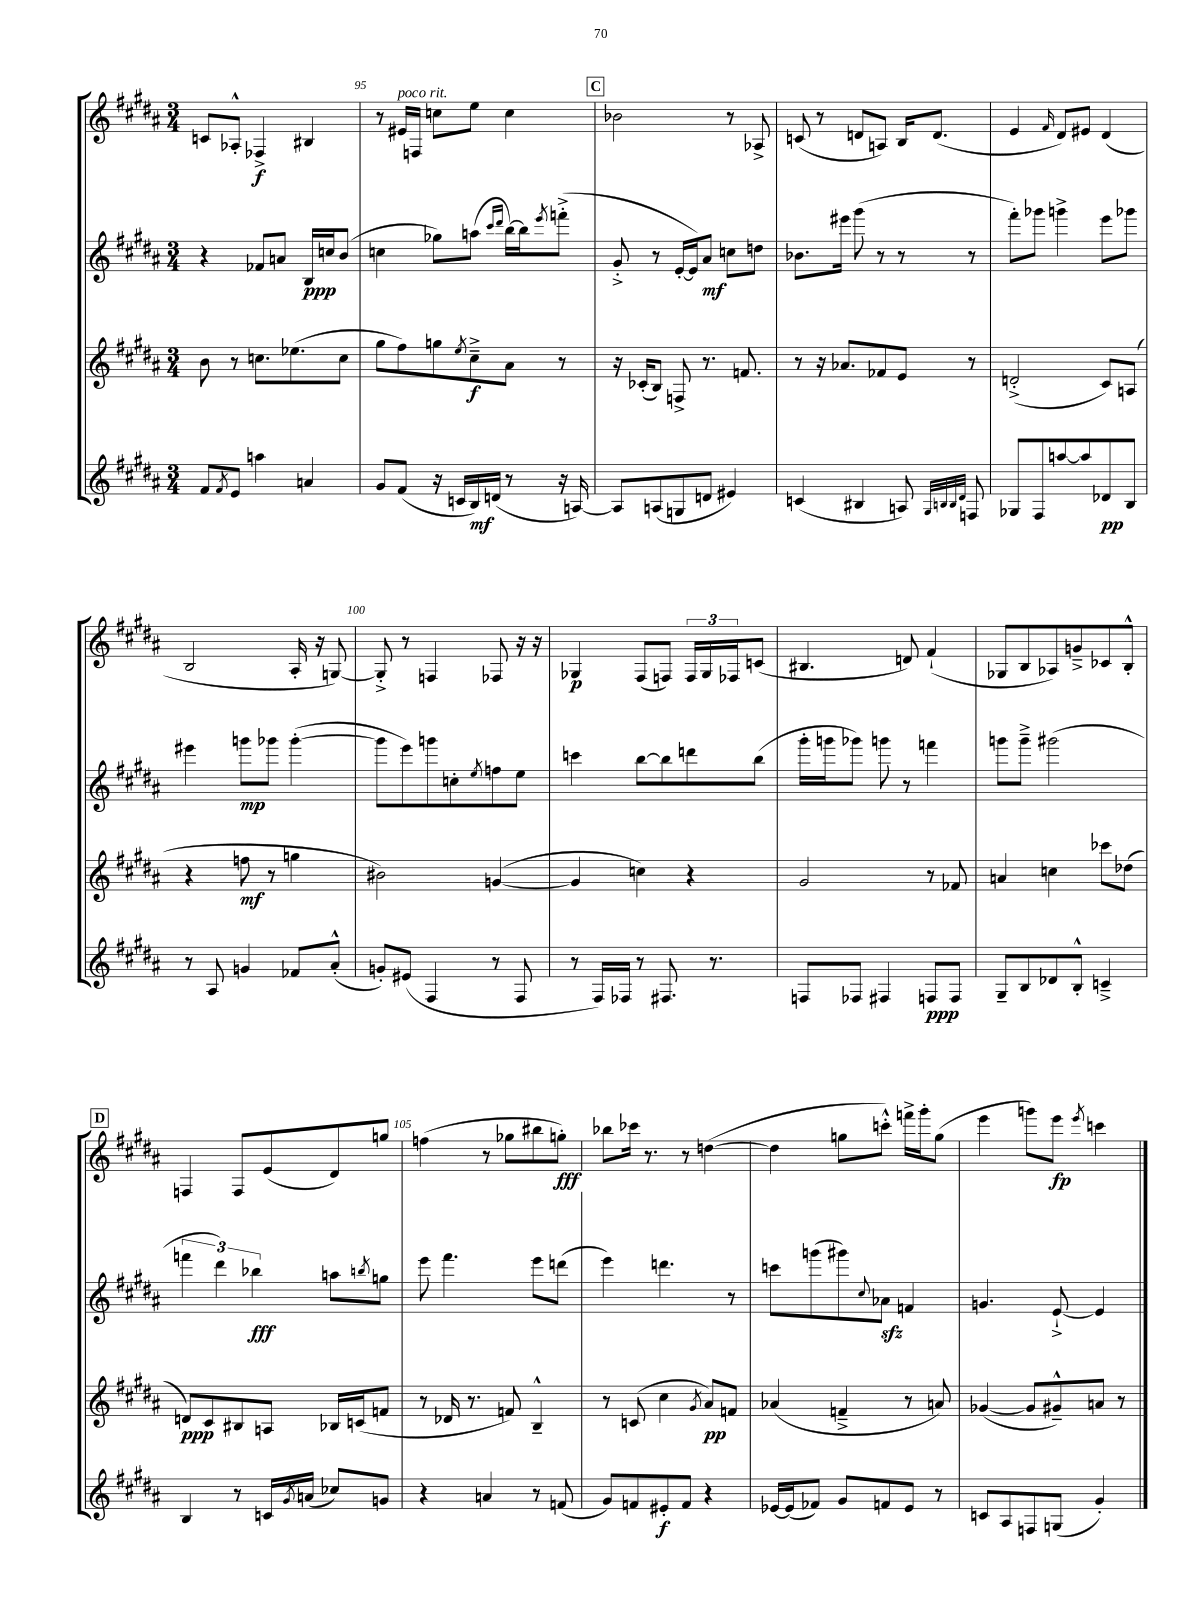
<<
\new StaffGroup <<
\new Staff = "s0" {
    \clef treble \key b \major \numericTimeSignature \time 3/4
    c'8 aes8-.-^ fes4->\f bis4 |
    r8 eis'16^\markup { \italic "poco rit." } f16 c''8 e''8 c''4 |
    \mark \markup { \box "C" } bes'2 r8 aes8-> |
    c'8( r8 d'8 a8) b16 d'8.( |
    e'4 \grace { fis'16 } dis'8) eis'8 dis'4( |
    b2 ais16-. r16 g8~) |
    g8-.-> r8 f4 fes8 r16 r16 |
    ges4\p fis8( f8) \tuplet 3/2 { f16 ges16 fes16 } c'8( |
    bis4. d'8) fis'4-!( |
    ges8 b8 aes8) g'8---> ces'8 b8-.-^ |
    \mark \markup { \box "D" } f4 f8 e'8( dis'8) g''8 |
    f''4( r8 ges''8 bis''8 g''8-.\fff) |
    bes''8 ces'''16 r8. r8 d''4~( |
    d''4 g''8 c'''8-.-^) f'''16-> gis'''16-. g''8( |
    e'''4 g'''8) e'''8\fp \acciaccatura { e'''8 } c'''4 \bar "|." |
}
\new Staff = "s1" {
    \clef treble \key b \major \numericTimeSignature \time 3/4
    r4 fes'8 a'8 b16\ppp c''16 b'8( |
    c''4 ges''8) a''8( \grace { cis'''16 dis'''16 } b''16~) b''16 \acciaccatura { e'''8 } f'''8-.->( |
    \mark \markup { \box "C" } gis'8-.-> r8 e'16~-. e'16) ais'8\mf c''8 d''8 |
    bes'8. eis'''16 gis'''8( r8 r8 r8 |
    fis'''8-.) ges'''8 g'''4-> e'''8 ges'''8 |
    eis'''4 g'''8\mp ges'''8 ges'''4~-.( |
    ges'''8 e'''8) g'''8 c''8-. \acciaccatura { e''8 } f''8 e''8 |
    c'''4 b''8~ b''8 d'''8 b''8( |
    gis'''16-. g'''16 ges'''8) g'''8 r8 f'''4 |
    g'''8 g'''8---> gis'''2( |
    \mark \markup { \box "D" } \tuplet 3/2 { f'''4 dis'''4) bes''4\fff } a''8 \acciaccatura { b''8 } g''8 |
    e'''8 fis'''4. e'''8 d'''8( |
    e'''4) d'''4. r8 |
    c'''8 g'''8( gis'''8) \appoggiatura { cis''8 } aes'8\sfz f'4 |
    g'4. e'8~-!-> e'4 \bar "|." |
}
\new Staff = "s2" {
    \clef treble \key b \major \numericTimeSignature \time 3/4
    b'8 r8 c''8. ees''8.( c''8 |
    gis''8 fis''8) g''8 \acciaccatura { e''8 } cis''8--->\f ais'8 r8 |
    \mark \markup { \box "C" } r16 ces'16-.( b8) f8-> r8. f'8. |
    r8 r16 aes'8. fes'8 e'8 r8 |
    d'2-.->( cis'8) a8( |
    r4 f''8\mf r8 g''4 |
    bis'2) g'4~( |
    g'4 c''4) r4 |
    gis'2 r8 fes'8 |
    a'4 c''4 ces'''8 des''8( |
    \mark \markup { \box "D" } d'8\ppp) cis'8 bis8 a8 bes16 c'16( f'8 |
    r8 des'16 r8. f'8) b4---^ |
    r8 c'8( cis''4 \acciaccatura { gis'8 } ais'8\pp) f'8 |
    aes'4( f'4---> r8 a'8) |
    ges'4~( ges'8 gis'8---^) a'8 r8 \bar "|." |
}
\new Staff = "s3" {
    \clef treble \key b \major \numericTimeSignature \time 3/4
    fis'8 \acciaccatura { fis'8 } e'8 a''4 a'4 |
    gis'8 fis'8( r16 c'16 b16\mf) d'16( r8 r16 a16~) |
    \mark \markup { \box "C" } a8 a8( g8 d'8 eis'4) |
    c'4( bis4 a8) \grace { gis32 b32 b32 dis'32 } f8 |
    ges8 fis8 a''8~ a''8 des'8\pp b8 |
    r8 ais8 g'4 fes'8 ais'8-.-^( |
    g'8-.) eis'8( fis4 r8 fis8 |
    r8 fis16) fes16 r8 fis8. r8. |
    f8 fes8 fis4 f8\ppp f8 |
    gis8-- b8 des'8 b8-.-^ c'4---> |
    \mark \markup { \box "D" } b4 r8 c'16 \acciaccatura { gis'8 } a'16( ces''8) g'8 |
    r4 a'4 r8 f'8( |
    gis'8) f'8 eis'8-.\f f'8 r4 |
    ees'16~ ees'16( fes'8) gis'8 f'8 ees'8 r8 |
    c'8 ais8 f8 g8( gis'4-.) \bar "|." |
}
>>
>>
\layout { \context { \Score currentBarNumber = #94 \override BarNumber.break-visibility = ##(#f #t #t) barNumberVisibility = #(every-nth-bar-number-visible 5) } }
